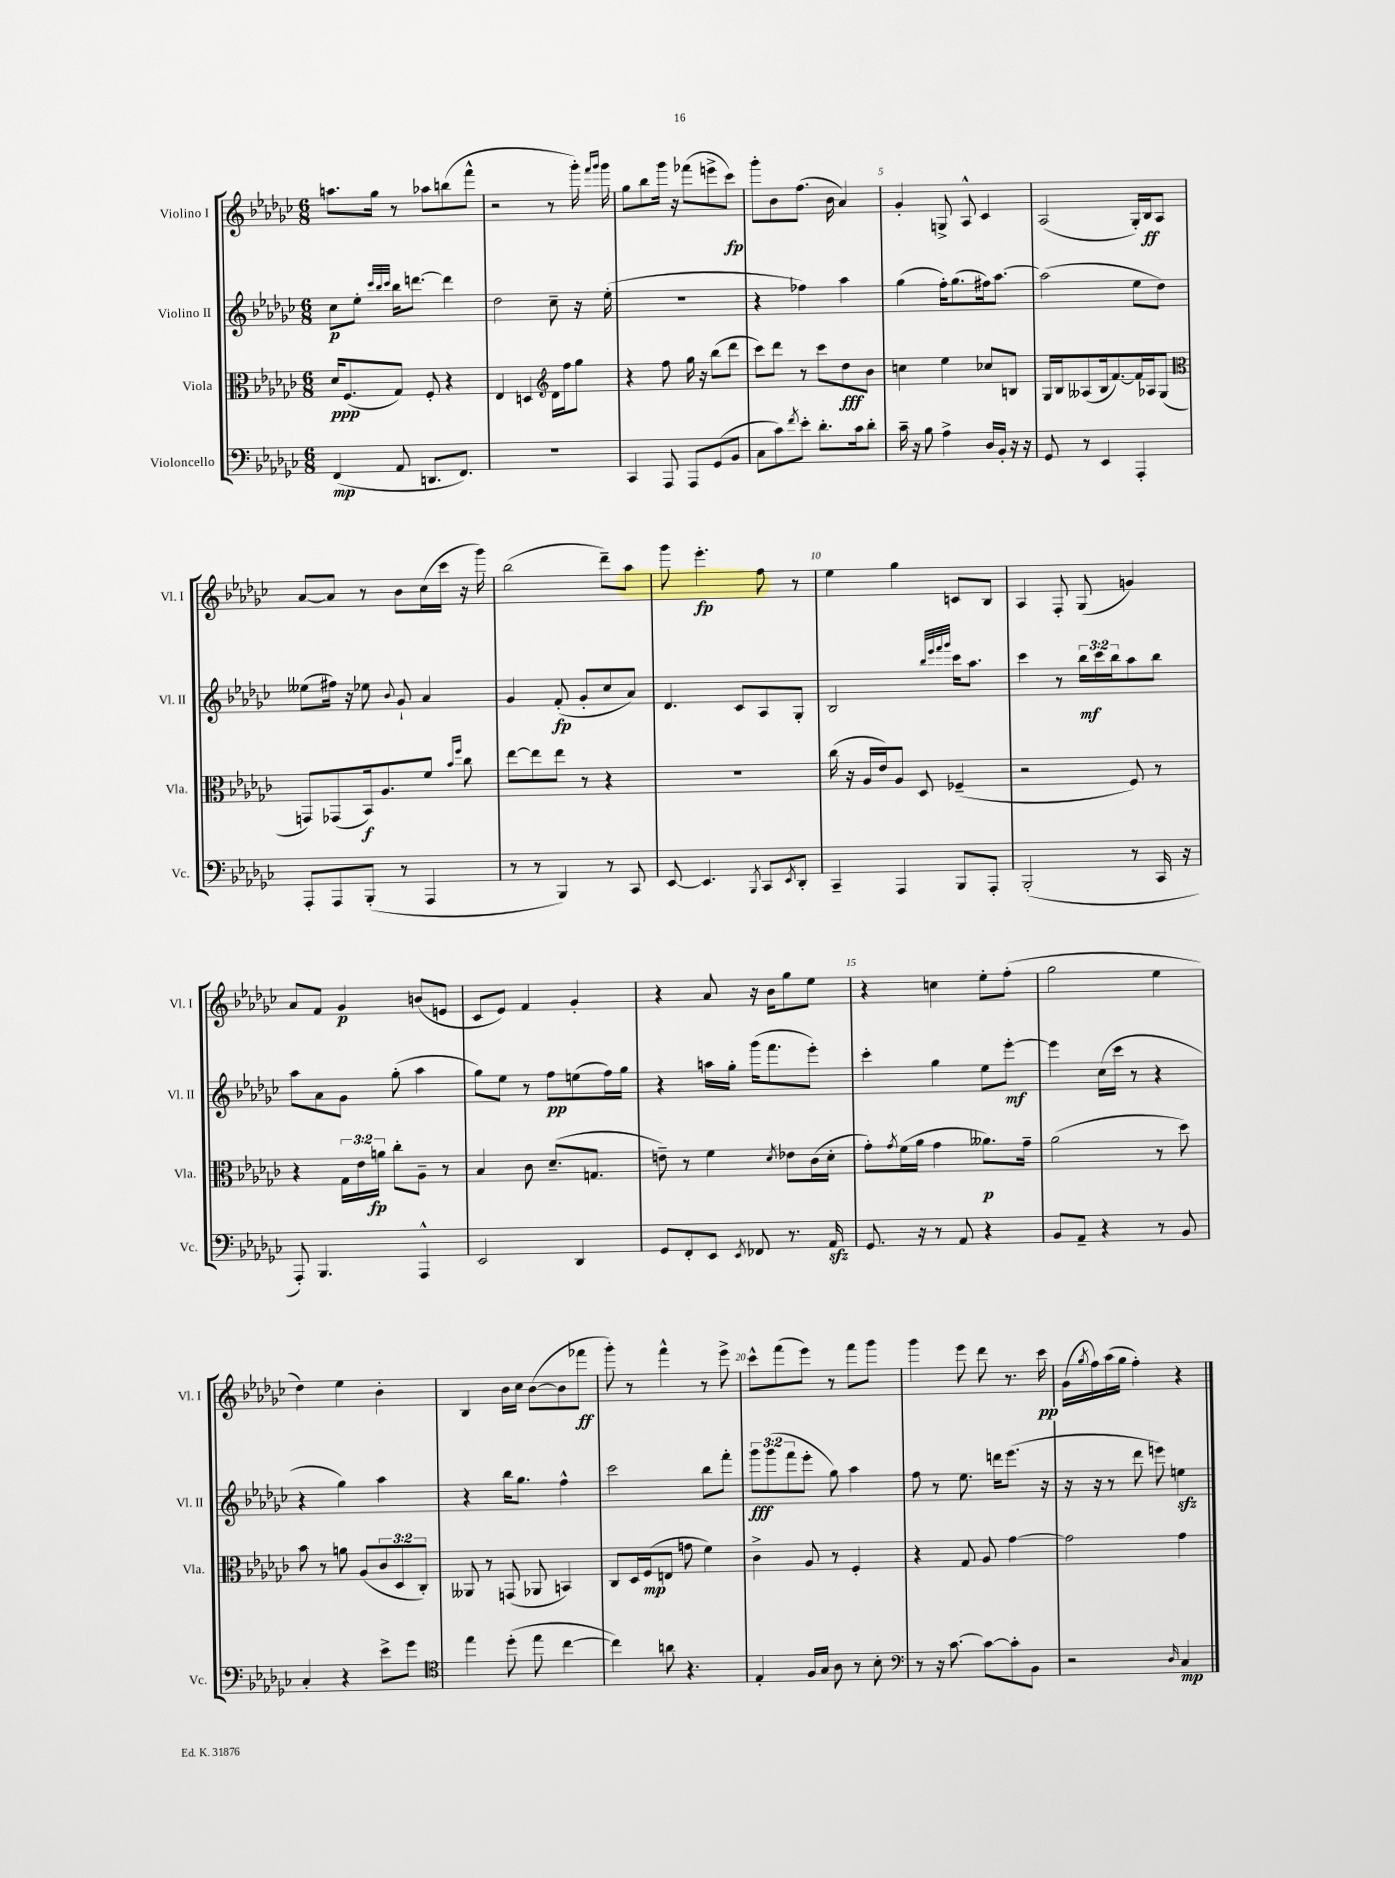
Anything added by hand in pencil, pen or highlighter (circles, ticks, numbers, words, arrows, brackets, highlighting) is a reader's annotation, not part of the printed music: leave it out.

**kern	**kern	**kern	**kern
*staff4	*staff3	*staff2	*staff1
*clefF4	*clefC3	*clefG2	*clefG2
*k[b-e-a-d-g-c-]	*k[b-e-a-d-g-c-]	*k[b-e-a-d-g-c-]	*k[b-e-a-d-g-c-]
*M6/8	*M6/8	*M6/8	*M6/8
(4FF	16d-	8cc-	8.aa
.	(8.F	.	.
.	.	8ee-'	.
.	.	.	16gg-
.	.	32qqccc-	.
.	.	32qqbb-	.
.	.	32qqccc-	.
8AA-	8G-)	16bb-	8r
.	.	[8.ddd	.
8.DD	8F'	.	8aa-
.	4r	4ddd]	(8bb
8.FF)	.	.	.
.	.	.	8fff^^
=	=	=	=
2.r	4E-	2dd-	2r
.	4D	.	.
*	*clefG2	*	*
.	16d-	8cc-~	8r
.	16ff	.	.
.	8gg-	16r	16ggg-')
.	.	.	16qqfff
.	.	.	16qqggg-
.	.	(16ee-'	16ggg-
=	=	=	=
4CC-	4r	2.r	8gg-
.	.	.	8bb-
8AAA-	8ff	.	16ggg-
.	.	.	16r
8AAA-	16gg-	.	(8fff-
.	16r	.	.
(8GG-	(8bb-	.	8eee^
8BB-	8ddd-	.	8ccc-)
=	=	=	=
8C-	8ccc-)	4r	8ggg-'
8c-)	8ddd-	.	8b-
8qf	.	.	.
8e-'	8r	4ff-)	(8.ff
8.d-'	8ccc-	.	.
.	.	.	16b-
.	8dd-	4aa-	4a-)
16c-	.	.	.
8d-'	8b-	.	.
=	=	=	=
16c-~	4cc	(4gg-	4g-'
16r	.	.	.
8B-	.	.	.
4A-^	4ee-	16ff')	8G^
.	.	(8.gg-	.
.	.	.	8A-^^
16D-	8cc-	16ff#)	4c-
16BB-'	.	[8.aa-	.
16r	8B	.	.
16r	.	.	.
=	=	=	=
8GG-	16G-	(2aa-]	(2A-
.	16B-	.	.
8r	(8A--	.	.
4EE-	16B-	.	.
.	[8.f)	.	.
4AAA-'	16f]	8ee-	16G-')
.	16A-	.	16B-
.	(8G-	8dd-)	8A-
=	=	=	=
*	*clefC3	*	*
8AAA-'	8GG)	(8ee--	[8a-
8AAA-	(8GG-	16ff#)	8a-]
.	.	16r	.
(8BBB-'	16BB-)	8ee-	8r
.	8.A-	.	.
.	.	8qqb-	.
8r	.	8g-`	8b-
4AAA-	8f	4a-	(16cc-
.	.	.	16ccc-
.	16qqb-	.	.
.	16qqff	.	.
.	8cc-	.	16r
.	.	.	16ggg-)
=	=	=	=
8r	[8ee-	4g-	(2bb-
8r	8ee-]	.	.
4BBB-)	8ee-	(8f'	.
.	8r	8g-'	.
8r	4r	8cc-	8ddd-~)
8CC-	.	8a-)	8aa-
=	=	=	=
[8EE-	2.r	4.d-	8ggg-
4.EE-]	.	.	4.eee-'
.	.	8c-	.
8qBBB-	.	.	.
8CC-	.	8A-	8ff
8qEE-	.	.	.
8DD-'	.	8G-'	8r
=	=	=	=
4CC-~	(16cc-	2B-	4ee-
.	16r	.	.
.	16A-	.	.
.	16e-)	.	.
4AAA-	8A-	.	4gg-
.	8D-	.	.
.	.	32qqbb-	.
.	.	32qqeee-	.
.	.	32qqfff	.
.	.	32qqggg-	.
8BBB-	(4F-~	16ccc-	8c
.	.	8.aa-	.
8AAA-'	.	.	8B-
=	=	=	=
(2BBB-'	2r	4ccc-	4A-
.	.	8r	8F'
.	.	24bb-	(8G-
.	.	24ccc-	.
.	.	24bb-	.
8r	8F)	8aa-	4g)
16CC-	8r	8bb-	.
16r	.	.	.
=	=	=	=
8AAA-')	4r	8aa-	8a-
4.BBB-	.	8a-	8f
.	24G-	8g-	4g-
.	24e-	.	.
.	24a	.	.
.	8cc-'	(8gg-'	.
4AAA-^^	8A-~	4aa-	(8b
.	8r	.	8e
=	=	=	=
2EE-	4B-	8gg-)	8c-
.	.	8ee-	8e-)
.	8c-	8r	4f
.	(8.d-~	8ff	.
4DD-	.	(8ee	4g-'
.	8.G	.	.
.	.	16ff)	.
.	.	16gg-	.
=	=	=	=
8GG-	8e~)	4r	4r
8FF'	8r	.	.
8EE-	4f	16aa	8a-
.	.	16gg-'	.
8qEE-	.	.	.
8FF-	.	(16ggg-	16r
.	.	8.fff	16b-
.	8qd-	.	.
8.r	8e-	.	8gg-
.	(16c-	8eee-')	8ee-
16AA-	16d-'	.	.
=	=	=	=
8.GG-	8g-')	4ccc-'	4r
.	8qg-	.	.
.	(16f	.	.
16r	16a-	.	.
8r	4g-	4gg-	4cc
8AA-	.	.	.
4r	8.a--)	8ee-	8ee-'
.	.	[8eee-'	(8ff'
.	16g-~	.	.
=	=	=	=
8BB-	(2a-	4eee-]	2gg-
8AA-~	.	.	.
4r	.	(16cc-	.
.	.	16ccc-	.
.	.	8r	.
8r	8r	4r	4ee-
8BB-	8dd-)	.	.
=	=	=	=
4C-'	8b-	4r	4dd-)
.	8r	.	.
4r	8a	4gg-)	4ee-
.	(8A-	.	.
8e-^	12c-	4aa-	4b-'
.	12D-	.	.
8g-	.	.	.
.	12C-')	.	.
=	=	=	=
*clefC4	*	*	*
4ee-	8AA--	4r	4B-
.	8r	.	.
(8dd-'	(8GG	16bb-	16b-
.	.	8.gg-	16cc-
8ee-	8AA-	.	([8b-
[4cc-	4BB)	4ff^^	8b-]
.	.	.	8fff-
=	=	=	=
4cc-])	8C-	2ccc-	8ggg-')
.	16D-	.	8r
.	(16F	.	.
8a	8E	.	4fff^^
4.r	8g	.	.
.	4f)	8bb-	8r
.	.	8fff'	8eee-^
=	=	=	=
4E-'	4c-^	12ggg-	8ccc-^^
.	.	(12ggg-	.
.	.	.	(8fff
.	.	12fff	.
16F	8A-	8eee-'	8eee-)
16G-	.	.	.
8A-	8r	8gg-)	8r
8r	4F'	4aa-	8fff
8B-'	.	.	8ggg-
=	=	=	=
*clefF4	*	*	*
8r	4r	8ff	4ggg-
16r	.	8r	.
[8.c-	.	.	.
.	8G-	8.ee-	8eee-
8c-_	8A-	.	8ddd-
.	.	16ddd	.
8c-']	[4g-	(8.eee-	8.r
8BB-	.	.	.
.	.	16r	16ccc-
=	=	=	=
2r	2g-]	16r	(16g-
.	.	.	8qgg-
.	.	16r	16ff)
.	.	8r	(16aa-
.	.	.	16gg-
.	.	8ddd-	4ff')
.	.	8eee)	.
16qqD-	.	.	.
4C-	4g-	4ee	4r
==	==	==	==
*-	*-	*-	*-
